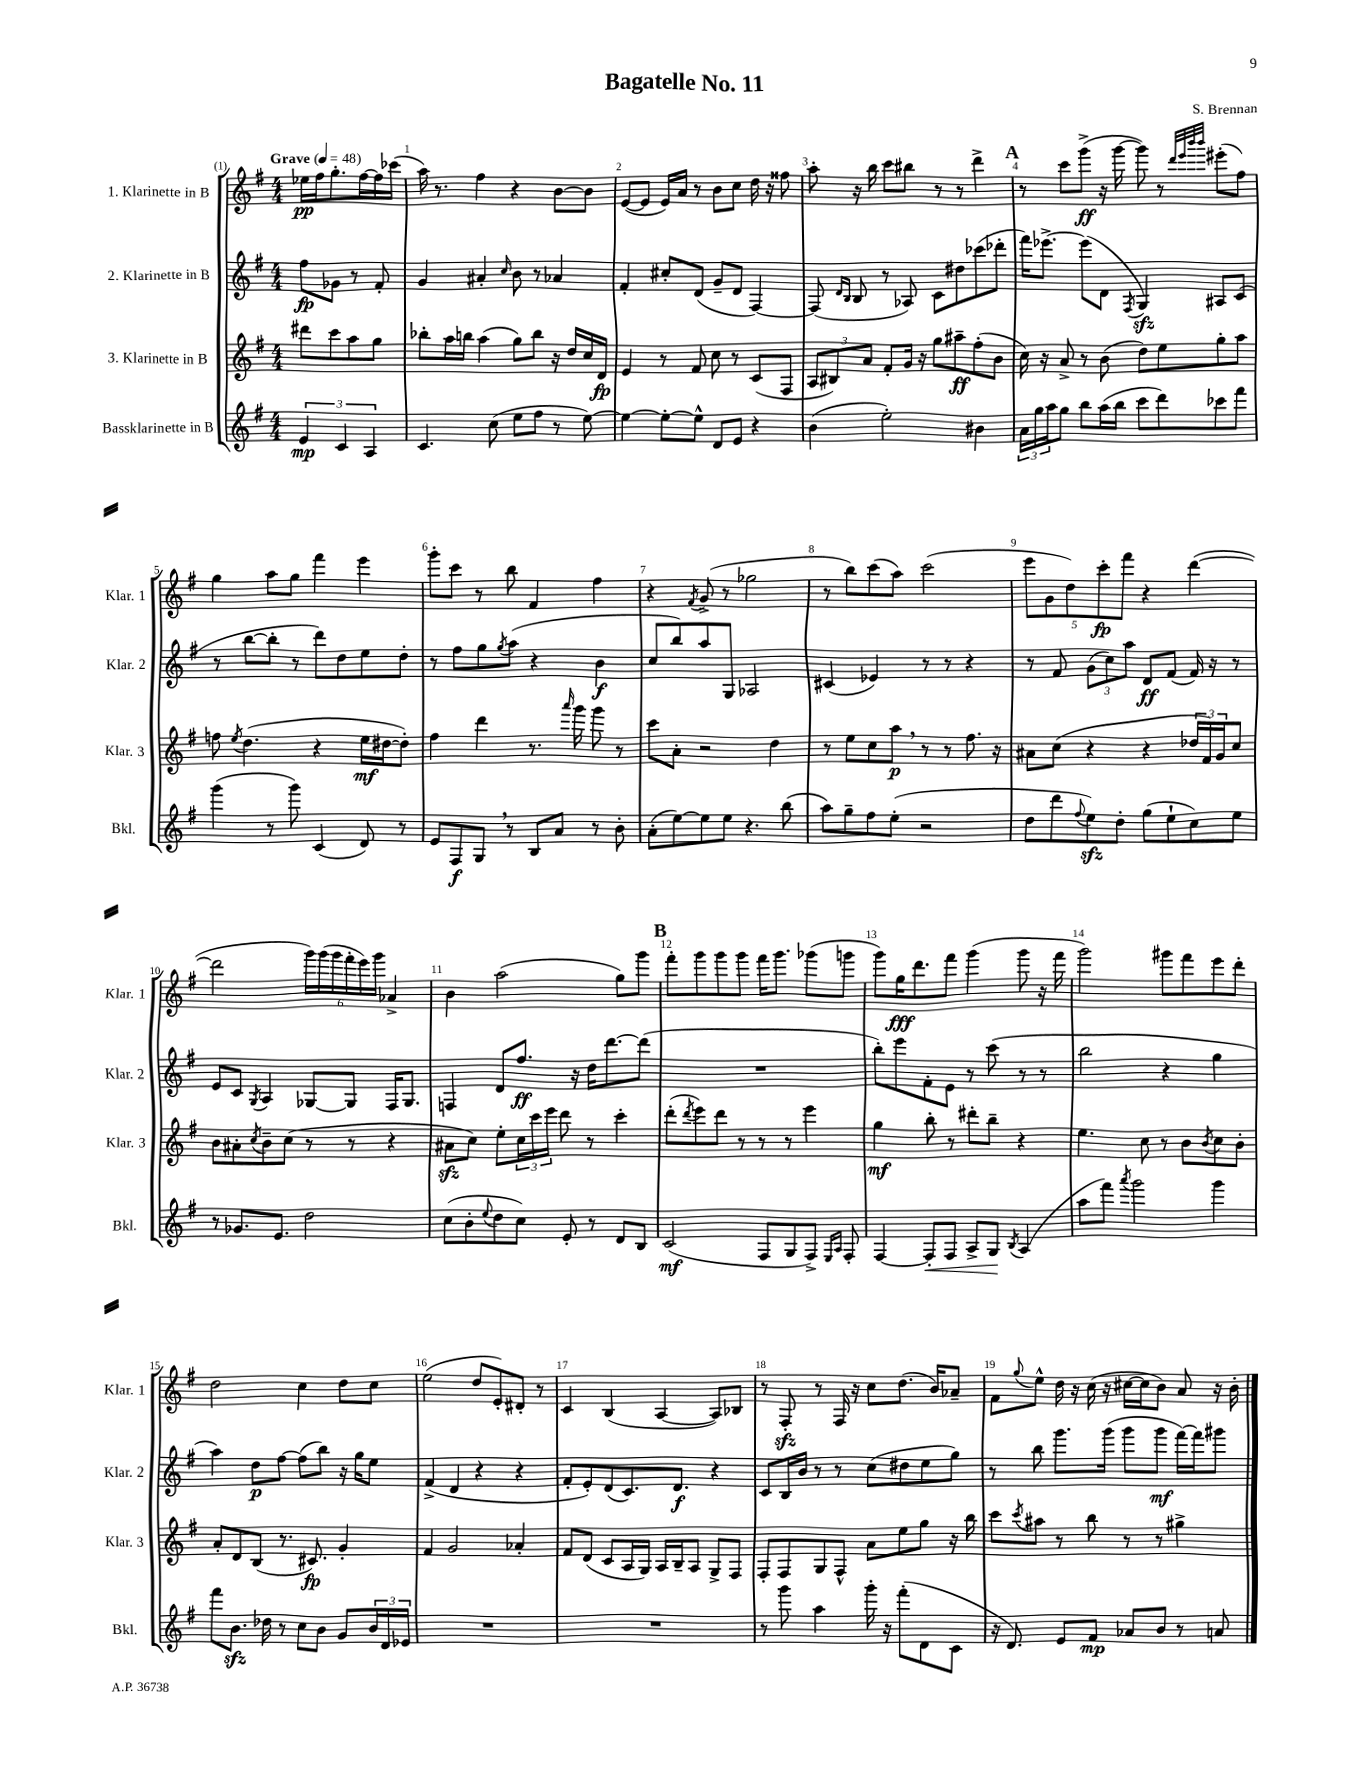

**kern	**dynam	**kern	**dynam	**kern	**dynam	**kern	**dynam
*part4	*part4	*part3	*part3	*part2	*part2	*part1	*part1
*staff4	*staff4	*staff3	*staff3	*staff2	*staff2	*staff1	*staff1
*I"Bassklarinette in B	*	*I"3. Klarinette in B	*	*I"2. Klarinette in B	*	*I"1. Klarinette in B	*
*I'Bkl.	*	*I'Klar. 3	*	*I'Klar. 2	*	*I'Klar. 1	*
*clefG2	*	*clefG2	*	*clefG2	*	*clefG2	*
*k[f#]	*	*k[f#]	*	*k[f#]	*	*k[f#]	*
*M4/4	*	*M4/4	*	*M4/4	*	*M4/4	*
*MM48	*	*MM48	*	*MM48	*	*MM48	*
=	=	=	=	=	=	=	=
!	!	!	!	!	!	!LO:TX:a:B:t=Grave	!
6e/	mp	8ddd#X\L	.	8ff#\L	fp	16ee-X\LL	pp
.	.	.	.	.	.	16ff#\J	.
.	.	8ccc\	.	8g-X\J	.	8.gg'\	.
6c/	.	.	.	.	.	.	.
.	.	8aa\	.	8r	.	.	.
.	.	.	.	.	.	[16ff#\L	.
6A/	.	.	.	.	.	.	.
.	.	8gg\J	.	8f#'/	.	16ff#\]	.
.	.	.	.	.	.	(16ccc-X\JJ	.
=1	=1	=1	=1	=1	=1	=1	=1
4.c/	.	8bb-X'\L	.	4g/	.	16aa\)	.
.	.	.	.	.	.	8.r	.
.	.	16aa\L	.	.	.	.	.
.	.	16bbn\JJ	.	.	.	.	.
.	.	(4aa\	.	4a#X'/	.	4ff#\	.
(8cc\	.	.	.	.	.	.	.
.	.	.	.	16qqcc/	.	.	.
8ee\L	.	8gg\L)	.	8b\	.	4r	.
8ff#\J	.	8bb\J	.	8r	.	.	.
8r	.	16r	.	4a-X/	.	[8b\L	.
.	.	16dd/LL	.	.	.	.	.
[8ee\)	.	16cc/	.	.	.	8b\J]	.
.	.	16d/JJ	fp	.	.	.	.
=2	=2	=2	=2	=2	=2	=2	=2
4ee\_	.	4e/	.	4f#'/	.	([8e/L	.
.	.	.	.	.	.	8e/J]	.
8ee'\L_	.	8r	.	8cc#X'/L	.	16e/LL)	.
.	.	.	.	.	.	16a/JJ	.
8ee^^\J]	.	8f#/	.	(8d/J	.	8r	.
8d/L	.	8cc\	.	8g~/L	.	8b\L	.
8e/J	.	8r	.	8d/J	.	8cc\J	.
4r	.	(8c/L	.	[4F#/)	.	16dd\	.
.	.	.	.	.	.	16r	.
.	.	8F#/J	.	.	.	8ff##X\	.
=3	=3	=3	=3	=3	=3	=3	=3
(4b\	.	12A/L	.	(8F#/]	.	8aa'\	.
.	.	12B#X/)	.	.	.	.	.
.	.	.	.	16qqd/LL	.	.	.
.	.	.	.	16qqB/JJ	.	.	.
.	.	.	.	8B/	.	16r	.
.	.	12a/J	.	.	.	.	.
.	.	.	.	.	.	16bb\	.
2ee'\)	.	8f#'/L	.	8r	.	8ccc\L	.
.	.	16g/Jk	.	8A-X/)	.	8bb#X\J	.
.	.	16r	.	.	.	.	.
.	.	8gg\L	.	8c\L	.	8r	.
.	.	8aa#X~\	ff	8dd#X\	.	8r	.
4b#X\	.	(8ff#'\	.	(8ccc-X\	.	4ddd^\	.
.	.	8b\J	.	8ddd-X'\J	.	.	.
!!LO:REH:place=s1:t=A
=4	=4	=4	=4	=4	=4	=4	=4
24a\LL	.	16cc\)	.	16fff#\KL)	.	8r	.
24gg\	.	.	.	.	.	.	.
.	.	16r	.	[8.eee-X^\J	.	.	.
24aa\J	.	.	.	.	.	.	.
8gg\J	.	8a^/	.	.	.	8ccc\L	.
8bb\L	.	8r	.	(8eee-\L]	.	(8ggg^\J	ff
(16aa\L	.	(8b\	.	8d\J	.	16r	.
16bb\JJ	.	.	.	.	.	[16ggg\	.
.	.	.	.	8qF#/	.	.	.
8ccc\L	.	8dd\L)	.	4Gzz/)	.	8ggg\])	.
8ddd\)	.	8ee\	.	.	.	8r	.
.	.	.	.	.	.	32qqddd/LLL	.
.	.	.	.	.	.	32qqeee/	.
.	.	.	.	.	.	32qqbbb/	.
.	.	.	.	.	.	32qqbbb/JJJ	.
8ccc-X\	.	8gg'\	.	8A#X/L	.	(8eee#X'\L	.
8fff#\J	.	8aa\J	.	(8c/J	.	8ff#\J)	.
!!LO:LB:g=z
=5	=5	=5	=5	=5	=5	=5	=5
(4ggg\	.	8ffn\	.	8r	.	4gg\	.
.	.	8qee/	.	.	.	.	.
.	.	(4.dd\	.	[8bb\L	.	.	.
8r	.	.	.	8bb'\J]	.	8aa\L	.
8ggg\)	.	.	.	8r	.	8gg\J	.
(4c/	.	4r	.	8ddd\L)	.	4fff#\	.
.	.	.	.	8dd\	.	.	.
8d/)	.	16ee\LL	mf	8ee\	.	4eee\	.
.	.	[16dd#X\J	.	.	.	.	.
8r	.	8dd#'\J])	.	8dd'\J	.	.	.
=6	=6	=6	=6	=6	=6	=6	=6
8e/L	.	4ff#\	.	8r	.	8ggg'\L	.
8F#/	f	.	.	8ff#\L	.	8ccc\J	.
8G,/J	.	4ddd\	.	8gg\	.	8r	.
.	.	.	.	8qgg/	.	.	.
8r	.	.	.	(8aa\J	.	8bb\	.
8B/L	.	8.r	.	4r	.	4f#/	.
8a/J	.	.	.	.	.	.	.
.	.	16qqaaa/	.	.	.	.	.
.	.	16ggg\	.	.	.	.	.
8r	.	8ggg\	.	4b\	f	4ff#\	.
8b'\	.	8r	.	.	.	.	.
=7	=7	=7	=7	=7	=7	=7	=7
(8a'\L	.	8ccc\L	.	8cc/L	.	4r	.
[8ee\)	.	8a'\J	.	8bb/)	.	.	.
.	.	.	.	.	.	8qf#/	.
8ee\]	.	2r	.	8aa/	.	(8g^/	.
8ee\J	.	.	.	8G/J	.	8r	.
4.r	.	.	.	2A-X/	.	2gg-X\	.
.	.	4dd\	.	.	.	.	.
(8bb\	.	.	.	.	.	.	.
=8	=8	=8	=8	=8	=8	=8	=8
8aa\L)	.	8r	.	(4c#X/	.	8r	.
8gg~\	.	8ee\L	.	.	.	8bb\L)	.
8ff#\	.	8cc\	.	4e-X/)	.	(8ccc\	.
(8ee'\J	.	8aa,\J	p	.	.	8aa\J)	.
2r	.	8r	.	8r	.	(2ccc\	.
.	.	8r	.	8r	.	.	.
.	.	8.ff#\	.	4r	.	.	.
.	.	16r	.	.	.	.	.
=9	=9	=9	=9	=9	=9	=9	=9
8dd\L	.	8a#X\L	.	8r	.	10eee\L	.
.	.	.	.	.	.	10g\	.
8ddd\	.	(8cc\J	.	8f#/	.	.	.
.	.	.	.	.	.	10dd\)	.
8qqff#/	.	.	.	.	.	.	.
8eezz\)	.	4r	.	(12g\L	.	.	.
.	.	.	.	.	.	10ccc'\	fp
.	.	.	.	12cc\)	.	.	.
8dd'\J	.	.	.	.	.	.	.
.	.	.	.	.	.	10fff#\J	.
.	.	.	.	12aa\J	.	.	.
(8gg\L	.	4r	.	8d/L	ff	4r	.
8ee`\	.	.	.	(8f#/J	.	.	.
8cc\)	.	24dd-X/LL	.	16f#/)	.	([4ddd\	.
.	.	24f#/)	.	.	.	.	.
.	.	.	.	16r	.	.	.
.	.	24g/J	.	.	.	.	.
8ee\J	.	8cc/J	.	8r	.	.	.
!!LO:LB:g=z
=10	=10	=10	=10	=10	=10	=10	=10
8r	.	8b\L	.	8e/L	.	2ddd\]	.
8.g-X/L	.	8a#X'\	.	8c/J	.	.	.
.	.	8qcc/	.	8qG/	.	.	.
.	.	8b~\	.	4A/	.	.	.
8.e/J	.	.	.	.	.	.	.
.	.	(8cc\J	.	.	.	.	.
2dd\	.	8r	.	[8G-X/L	.	24ggg\LL)	.
.	.	.	.	.	.	(24ggg\	.
.	.	.	.	.	.	24ggg\	.
.	.	8r	.	8G-/J]	.	24fff#'\	.
.	.	.	.	.	.	24eee\)	.
.	.	.	.	.	.	24ggg\JJ	.
.	.	4r	.	16F#/KL	.	4a-X^/	.
.	.	.	.	8.G-/J	.	.	.
=11	=11	=11	=11	=11	=11	=11	=11
(8cc\L	.	8a#Xzz\L	.	4Fn/	.	4b\	.
8b'\	.	8cc\J)	.	.	.	.	.
8qqee/	.	.	.	.	.	.	.
8dd\	.	8ee'\L	.	8d/L	.	(2aa\	.
8cc\J)	.	24cc\L	.	8.ff#/J	ff	.	.
.	.	24ccc\	.	.	.	.	.
.	.	24eee\JJ	.	.	.	.	.
8e'/	.	8ddd\	.	.	.	.	.
.	.	.	.	16r	.	.	.
8r	.	8r	.	16dd\KL	.	.	.
.	.	.	.	[8.ddd\	.	.	.
8d/L	.	4ccc'\	.	.	.	8gg\L)	.
8B/J	.	.	.	(8ddd\J]	.	8ggg\J	.
!!LO:REH:place=s1:t=B
=12	=12	=12	=12	=12	=12	=12	=12
(2c/	mf	(8ddd'\L	.	1r	.	8fff#'\L	.
.	.	8qddd/	.	.	.	.	.
.	.	8eee\)	.	.	.	8ggg\	.
.	.	8ddd\J	.	.	.	8ggg\	.
.	.	8r	.	.	.	8ggg\J	.
8F#/L	.	8r	.	.	.	16fff#\KL	.
.	.	.	.	.	.	8.ggg\J	.
8G/	.	8r	.	.	.	.	.
8F#^/J)	.	4eee\	.	.	.	(8ggg-X\L	.
16qqE/LL	.	.	.	.	.	.	.
16qqA/JJ	.	.	.	.	.	.	.
8F#'/	.	.	.	.	.	8gggn\J	.
=13	=13	=13	=13	=13	=13	=13	=13
[4F#/	.	4gg\	mf	8bb'\L)	.	8ggg\L)	.
.	.	.	.	8eee\	.	16gg\K	fff
.	.	.	.	.	.	8.ddd\	.
!	!LO:HP:b	!	!	!	!	!	!
8F#'/L]	<	8bb'\	.	8f#'\	.	.	.
8F#/J	.	8r	.	8e\J	.	8fff#\J	.
8A^/L	.	8ddd#X'\L	.	8r	.	(4ggg\	.
8G/J	.	8bb~\J	.	(8ccc\	.	.	.
8qB/	.	.	.	.	.	.	.
(4A/	[	4r	.	8r	.	8ggg\	.
.	.	.	.	8r	.	16r	.
.	.	.	.	.	.	16fff#\	.
=14	=14	=14	=14	=14	=14	=14	=14
8aa\L	.	4.ee\	.	2bb\	.	2ggg\)	.
8fff#\J)	.	.	.	.	.	.	.
8qaaa/	.	.	.	.	.	.	.
2ggg\	.	.	.	.	.	.	.
.	.	8cc\	.	.	.	.	.
.	.	8r	.	4r	.	8ggg#X\L	.
.	.	8b\L	.	.	.	8fff#\	.
.	.	8qb/	.	.	.	.	.
4ggg\	.	8cc\	.	4gg\	.	8eee\	.
.	.	8b'\J	.	.	.	8ddd'\J	.
!!LO:LB:g=z
=15	=15	=15	=15	=15	=15	=15	=15
8fff#\L	.	8a'/L	.	4aa\)	.	2dd\	.
8.bzz\J	.	8d/	.	.	.	.	.
.	.	(8B/J	.	8dd\L	p	.	.
16dd-X\	.	.	.	.	.	.	.
8r	.	8.r	.	[8ff#\J	.	.	.
8cc\L	.	.	.	(8ff#\L]	.	4cc\	.
.	.	8.c#X/)	fp	.	.	.	.
8b\J	.	.	.	8bb\J)	.	.	.
8g/L	.	4g'/	.	16r	.	8dd\L	.
.	.	.	.	16gg\KL	.	.	.
24b/L	.	.	.	8ee\J	.	8cc\J	.
24d/	.	.	.	.	.	.	.
24e-X/JJ	.	.	.	.	.	.	.
=16	=16	=16	=16	=16	=16	=16	=16
1r	.	4f#/	.	(4f#^/	.	(2ee\	.
.	.	2g/	.	4d/	.	.	.
.	.	.	.	4r	.	8dd/L	.
.	.	.	.	.	.	8e'/)	.
.	.	4a-X'/	.	4r	.	8d#X'/J	.
.	.	.	.	.	.	8r	.
=17	=17	=17	=17	=17	=17	=17	=17
1r	.	8f#/L	.	8f#'/L	.	4c/	.
.	.	(8d/J	.	8e'/)	.	.	.
.	.	8c/L	.	(8d/	.	(4B/	.
.	.	16A/L	.	8.c/)	.	.	.
.	.	16G/JJ)	.	.	.	.	.
.	.	16A/LL	.	.	.	[4A/	.
.	.	16B~/J	.	8.d/J	f	.	.
.	.	8A/J	.	.	.	.	.
.	.	8G^/L	.	4r	.	8A/L])	.
.	.	8F#/J	.	.	.	8B-X/J	.
=18	=18	=18	=18	=18	=18	=18	=18
8r	.	8F#'/L	.	8c/L	.	8r	.
8ggg\	.	8F#/	.	16B/L	.	8F#zz'/	.
.	.	.	.	16b/JJ	.	.	.
4aa\	.	8G/	.	8r	.	8r	.
.	.	8F#^^/J	.	8r	.	16F#/	.
.	.	.	.	.	.	16r	.
16ggg'\	.	8a\L	.	(8cc\L	.	8cc\L	.
16r	.	.	.	.	.	.	.
(8fff#'\L	.	8ee\	.	8dd#X\	.	(8.dd\J	.
8d\	.	8gg\J	.	8ee\	.	.	.
.	.	.	.	.	.	16b/KL)	.
8c\J	.	16r	.	8gg\J)	.	8a-X~/J	.
.	.	16bb\	.	.	.	.	.
=19	=19	=19	=19	=19	=19	=19	=19
16r	.	8ccc\L	.	8r	.	8f#\L	.
8.d/)	.	.	.	.	.	.	.
.	.	8qccc/	.	.	.	8qqgg/	.
.	.	8aa#X\J	.	8bb\	.	8ee^^\J	.
8e/L	.	8r	.	8.ggg\L	.	16dd\	.
.	.	.	.	.	.	16r	.
8f#/J	mp	8bb\	.	.	.	(16cc\	.
.	.	.	.	(16ggg\Jk	.	16r	.
8a-X/L	.	8r	.	8ggg\L	.	[16cc#X\LL	.
.	.	.	.	.	.	16cc#\J]	.
8b/J	.	8r	.	8ggg\J	mf	8b\J)	.
8r	.	4gg#X^\	.	[16fff#\LL)	.	8a/	.
.	.	.	.	16fff#\J]	.	.	.
8an/	.	.	.	8ggg#X\J	.	16r	.
.	.	.	.	.	.	16b'\	.
==	==	==	==	==	==	==	==
*-	*-	*-	*-	*-	*-	*-	*-
